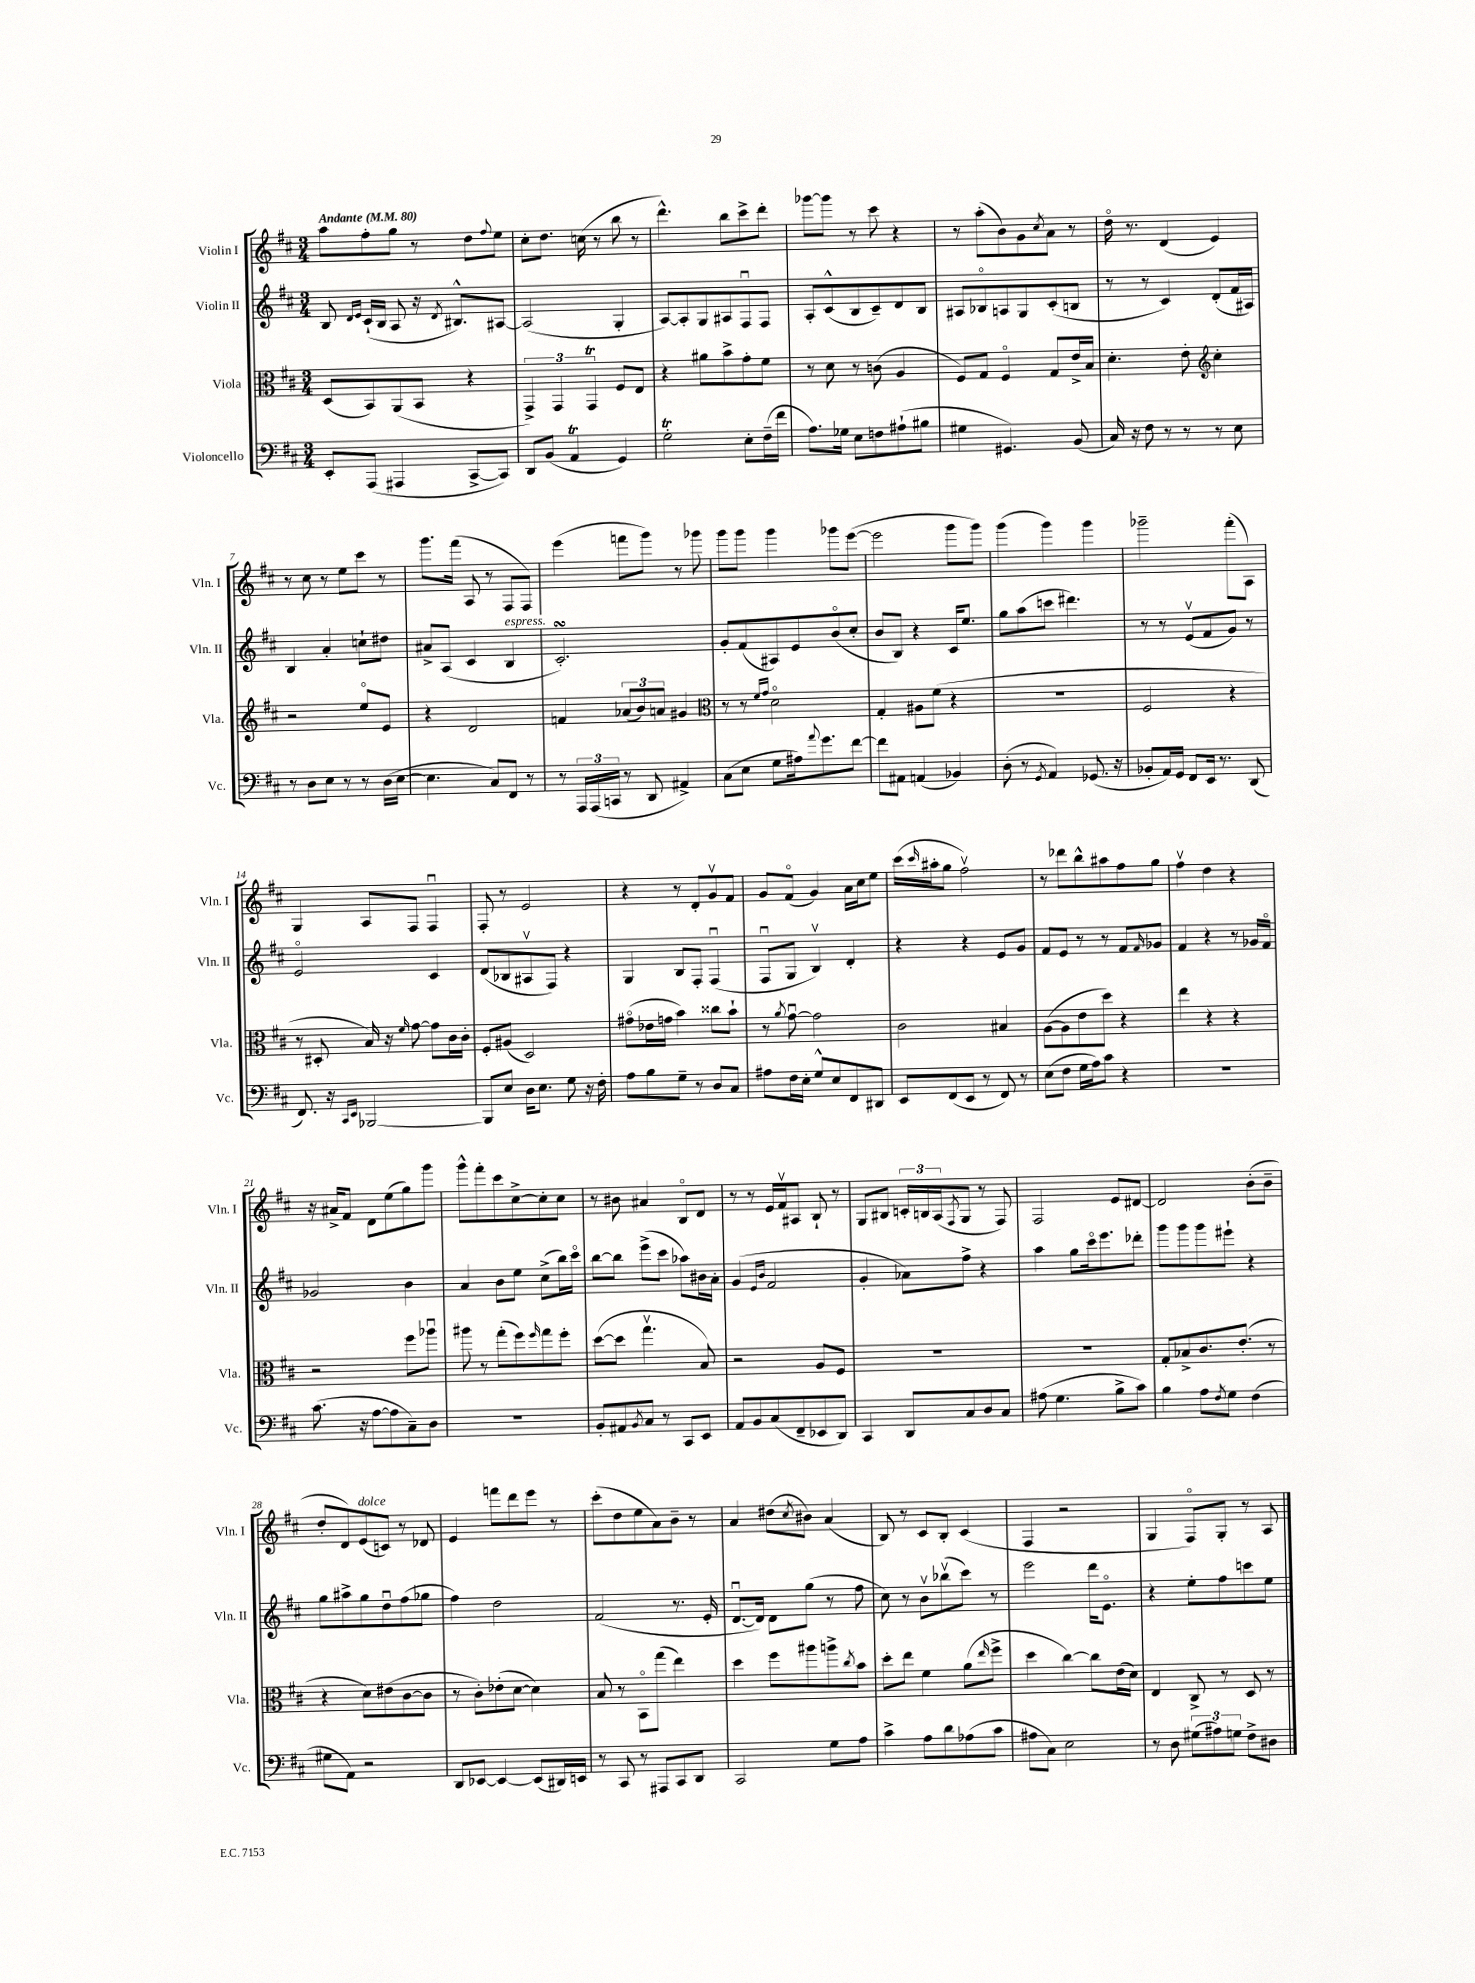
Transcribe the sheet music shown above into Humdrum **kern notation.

**kern	**kern	**kern	**kern
*part4	*part3	*part2	*part1
*staff4	*staff3	*staff2	*staff1
*I"Violoncello	*I"Viola	*I"Violin II	*I"Violin I
*I'Vc.	*I'Vla.	*I'Vln. II	*I'Vln. I
*clefF4	*clefC3	*clefG2	*clefG2
*k[f#c#]	*k[f#c#]	*k[f#c#]	*k[f#c#]
*M3/4	*M3/4	*M3/4	*M3/4
*MM80	*MM80	*MM80	*MM80
=1	=1	=1	=1
!	!	!	!LO:TX:a:B:t=Andante
8EE'/L	(8D/L	8B/	8aa\L
.	.	16qqd/LL	.
.	.	16qqe/JJ	.
(8AAA/J	8BB/)	(16c#`/LL	8ff#'\
.	.	16B/JJ	.
4AAA#X/	(8AA/	8A/	8gg\J
.	8BB/J	16r	8r
.	.	8qd/	.
.	.	8.B#X^^/L)	.
[8CC#^/L	4r	.	8dd\L
.	.	.	8qqff#/
8CC#/J])	.	[8A#X/J	8ee\J
=2	=2	=2	=2
8DD/L	6GG^/)	(2A#/]	8cc#'\L
(8BB/J	.	.	8.dd\J
.	6GG/	.	.
4AAT/	.	.	.
.	.	.	(16ccn\
.	6GGT/	.	.
.	.	.	8r
4GG/)	8F#/L	4G'/	8bb\
.	8E/J	.	8r
=3	=3	=3	=3
2GT'\	4r	[8A/L)	4.ddd^^\)
.	.	8A'/]	.
.	8a#X\L	8G/	.
.	8b^\	8A#X/	8bb\L
8E'\L	8g'\	8F#u/	8ccc#^\
(16F#~\L	8f#\J	8F#/J	8ddd'\J
16f#\JJ	.	.	.
=4	=4	=4	=4
8.A\L)	8r	8A'/L	[8ggg-X\L
.	8d\	(8c#^^/	8ggg-\J]
16G-X\Jk	.	.	.
8E\L	8r	8B/	8r
8Fn\	(8cn\	8c#~/)	8ccc#\
(8A#X`\	4A/	8d/	4r
8B#X\J	.	8B/J	.
=5	=5	=5	=5
4G#X\	8F#/L)	8A#X/L	8r
.	8G/J	8B-X/	(8aa'\L
4.GG#X/)	4F#/	8An/	8b\)
.	.	8G/	8g\
.	.	.	8qcc#/
.	8G/L	(8c#'/	8a\J
(8BB/	16e^/L	8Bn/J	8r
.	16B/JJ	.	.
=6	=6	=6	=6
16C#/)	4.d'\	8r	16dd\
16r	.	.	8.r
8F#\	.	8r	.
8r	.	4c#/)	(4d/
8r	8e'\	.	.
*	*clefG2	*	*
8r	4cc#'\	(8d'/L	4e/)
8E\	.	16f#/L	.
.	.	16A#X/JJ)	.
!!LO:LB:g=z
=7	=7	=7	=7
8r	2r	4B/	8r
8D\L	.	.	8cc#\
8E\J	.	4a'/	8r
8r	.	.	8ee\L
8r	8ee/L	8ccn`\L	8ccc#\J
(16D\LL	8e/J	8dd#X\J	8r
[16E\JJ	.	.	.
=8	=8	=8	=8
4.E\]	4r	8a#X^/L	8.ggg\L
.	.	(8A/J	.
.	.	.	(16fff#\Jk
.	2d/	4c#/	8A/
8C#/L)	.	.	8r
!	!	!LO:TX:a:i:t=espress.	!
8FF#/J	.	4B/	8F#/L
8r	.	.	8F#/J)
=9	=9	=9	=9
8r	4fn/	2.c#sSsS'/)	(4eee\
24AAA/LL	.	.	.
(24AAA/	.	.	.
24CCn/JJ	.	.	.
8r	(12a-X/L	.	8fffn\L
.	12b/)	.	.
8DD/	.	.	8ggg\J)
.	12an/J	.	.
4AA#X^/)	4g#X/	.	8r
.	.	.	8ggg-X\
=10	=10	=10	=10
*	*clefC3	*	*
(8C#\L	8r	8g'/L	8ggg\L
8E\J	8r	(8f#/	8ggg\J
.	16qqf#/LL	.	.
.	16qqg/JJ	.	.
8G\L	2d\	8A#X/)	4ggg\
16A#X\k)	.	8e/	.
8qqa/	.	.	.
8.g\	.	.	.
.	.	(8b/	8ggg-X\L
[8f#\J	.	8cc#'/J	([8eee\J
=11	=11	=11	=11
8f#\L]	4G'/	8b/L	2eee\]
8AA#X\J	.	8B/J)	.
(4AAn/	8A#X\L	4r	.
.	(8f#\J	.	.
4BB-X/)	4r	16c#/KL	8ggg\L
.	.	8.ee/J	.
.	.	.	8ggg\J)
=12	=12	=12	=12
(8D'\	2.r	8gg\L	(4ggg\
8r	.	(8aa\	.
8qGG/	.	.	.
4AA/)	.	8cccn\J	4ggg\)
.	.	4.ddd#X\)	.
(8.GG-X/	.	.	4ggg\
16r	.	.	.
=13	=13	=13	=13
8BB-X'/L	2F#/	8r	2ggg-X~\
16AA/L)	.	8r	.
16GG/JJ	.	.	.
8FF#/L	.	(8ev/L	.
16EE/Jk	.	8f#/	.
8.r	.	.	.
.	4r	8g/J)	(8fff#'\L
(8DD/	.	8r	8A\J)
!!LO:LB:g=z
=14	=14	=14	=14
8.FF#/)	8r	2e/	4G/
.	8D#X'/	.	.
16r	.	.	.
16qqCC#/LL	.	.	.
16qqEE/JJ	.	.	.
[2BBB-X/	16B/)	.	8A/L
.	16r	.	.
.	16qqf#/	.	.
.	[8g\	.	8F#/J
.	8g\L]	4c#/	4F#u/
.	16c#\L	.	.
.	16c#'\JJ	.	.
=15	=15	=15	=15
8BBB-/L]	8F#'/L	(8d/L	8F#'/
8E/J	(8A#X/J	8B-X/	8r
16D\KL	2D/)	8A#Xv/	2e/
8.E\J	.	.	.
.	.	8F#/J)	.
8G\	.	4r	.
16r	.	.	.
16F#'\	.	.	.
=16	=16	=16	=16
8A\L	(8g#X\L	4G/	4r
8B\	16e-X\L	.	.
.	16gn\JJ	.	.
8G~\J	4b\)	8B/L	8r
8r	.	8F#'/J	8d'/L
8D/L	8cc##X\L	(4F#u/	8gv/
8C#/J	8b`\J	.	8f#/J
=17	=17	=17	=17
8A#X\L	8r	8F#u/L	8g/L
.	8qa/	.	.
16F#\L	[8gu\	8G/J	(8f#/J
16E'\JJ	.	.	.
8G^^/L	2g\]	4Bv/)	4g/)
8E/	.	.	.
8FF#/	.	4d'/	16a\LL
.	.	.	16cc#\J
8DD#X/J	.	.	8ee\J
=18	=18	=18	=18
8EE/L	2c#\	4r	(16ccc#\LL
.	.	.	16qqccc#/
.	.	.	16aa#X'\J
(8FF#/	.	.	8gg\J
8EE/J	.	4r	2ff#v\)
8r	.	.	.
8FF#/)	4B#X/	8e/L	.
8r	.	8g/J	.
=19	=19	=19	=19
(8E\L	([8A\L	8f#/L	8r
8F#\J	8A\]	8e/J	8ddd-X\L
16G\LL	8e\	8r	8bb^^\
16A\J)	.	.	.
8c#\J	8dd\J)	8r	8aa#X\
4r	4r	8f#/L	8ff#\
.	.	16qqf#/	.
.	.	8g-X/J	8gg\J
=20	=20	=20	=20
2.r	4ee\	4f#/	4ff#v\
.	4r	4r	4dd\
.	4r	8r	4r
.	.	16g-X/LL	.
.	.	16f#/JJ	.
!!LO:LB:g=z
=21	=21	=21	=21
(8.c#\	2r	2g-X/	16r
.	.	.	16a#X^/KL
.	.	.	8f#/J
16r	.	.	.
[8A\L	.	.	8d\L
8A\]	.	.	(8ee\
8C#~\)	8ff#\L	4b\	8gg\)
8D\J	8aa-Xu\J	.	8ggg\J
=22	=22	=22	=22
2.r	8aa#X\	4a/	8ggg^^\L
.	8r	.	8fff#'\
.	(8gg'\L	8b\L	8ccc#\
.	8ff#\)	8ee\J	[8cc#^\
.	16qqff#/	.	.
.	8gg\	(8cc#^\L	8cc#'\]
.	8ff#'\J	16bb\L)	8cc#\J
.	.	16ccc#\JJ	.
=23	=23	=23	=23
8BB'/L	([8dd\L	[8bb\L	8r
8AA#X/	8dd\J]	8bb\J]	8b#X\
8qBB/	.	.	.
8C#/J	4.ggv\	(8eee^\L	4a#X/
8r	.	8ccc#\J	.
8CC#/L	.	8aa-X\L)	8B/L
8EE/J	8B/)	16b#X\L	8d/J
.	.	16a'\JJ	.
=24	=24	=24	=24
8AA/L	2r	(4g/	8r
8BB/	.	.	8r
.	.	16qqe/LL	.
.	.	16qqb/JJ	.
(8C#/	.	2f#/	16e/LL
.	.	.	16f#v/J
8FF#~/	.	.	8A#X/J
8EE-X/	8A/L	.	8B`/
8DD/J)	8F#/J	.	8r
=25	=25	=25	=25
4CC#/	2.r	4g'/	8G/L
.	.	.	8B#X/J
8DD/L	.	8a-X\L)	24cn'/LL
.	.	.	24Bn/
.	.	.	(24A/J
.	.	.	8qF#/
8C#/	.	8ff#^\J	8G/J
8D/	.	4r	8r
8C#/J	.	.	8F#/)
=26	=26	=26	=26
(8A#X\	2.r	4aa\	2F#/
4.G\	.	.	.
.	.	8gg\L	.
.	.	16ccc#\k	.
.	.	8.eee\	.
8B^\L	.	.	8e/L
8c#\J)	.	8ddd-X'\J	[8d#X/J
=27	=27	=27	=27
4B\	8G'/L	8ggg\L	2d#/]
.	8B-X^/	8ggg\	.
8A\L	8.c#/	8ggg\	.
8qF#/	.	.	.
8G\J	.	8eee#X`\J	.
.	(8.e'/J	.	.
(4F#\	.	4r	(8b'\L
.	8r	.	8b~\J
!!LO:LB:g=z
=28	=28	=28	=28
8G#X\L	4r	8gg\L	8dd'/L
8AA\J)	.	8aa#X^\	8d/)
!	!	!	!LO:TX:a:i:t=dolce
2r	8d\L)	8gg\	(8e/
.	(8e#X\	8ddu\	8cn/J)
.	[8c#\	(8ff#\	8r
.	8c#\J]	8gg-X\J	8d-X/
=29	=29	=29	=29
8DD/L	8r	4ff#\)	4e/
[8EE-X/J	8c#'\L)	.	.
4EE-/_	(8e-X'\	2dd\	8fffn\L
.	[8d\J	.	8ddd\
(8EE-/L]	4d\])	.	8eee\J
16DD#X/L)	.	.	8r
16EEn/JJ	.	.	.
=30	=30	=30	=30
8r	8B/	(2f#/	(8ccc#'\L
8CC#/	8r	.	8dd\
8r	8BB\L	.	8ee\
8AAA#X/L	(8gg\J	.	8a\)
8CC#/	4ee\)	8.r	8b~\J
8DD/J	.	.	8r
.	.	16e'/	.
=31	=31	=31	=31
2CC#/	4dd\	[8.du/L	4a/
.	.	16d/Jk])	.
.	8ff#\L	8d\L	(8dd#X\L
.	.	.	8qcc#/
.	8aa#X\	(8gg\J	8b#X\J)
8G\L	8aan^\	8r	(4a/
.	8qcc#/	.	.
8A\J	8b\J	8ff#\	.
=32	=32	=32	=32
4c#^\	8dd'\L	8cc#\)	8B/)
.	8ee\J	8r	8r
8A\L	4f#\	8bv\L	8c#/L
8d\	.	(8bb-Xv\	8B'/J
(8A-X\	(8a\L	8ccc#\J)	(4c#/
.	16qqee/	.	.
8c#\J	8ff#^\J	8r	.
=33	=33	=33	=33
8A#X\L	4dd\	2eee\	4F#/
8C#\J)	.	.	.
2E\	[4cc#\)	.	2r
.	8cc#\L]	16ddd\KL	.
.	.	8.e\J	.
.	(16e\L	.	.
.	16d\JJ)	.	.
=34	=34	=34	=34
8r	4E/	4r	4G/
8D\	.	.	.
(12G#X\L	8C#^/	8ee'\L	8F#/L)
12A#X\)	.	.	.
.	8r	8ff#\	8G'/J
12Gn\J	.	.	.
8F#^\L	8D/	8cccn\	8r
8D#X\J	8r	8ee\J	8A/
==	==	==	==
*-	*-	*-	*-
